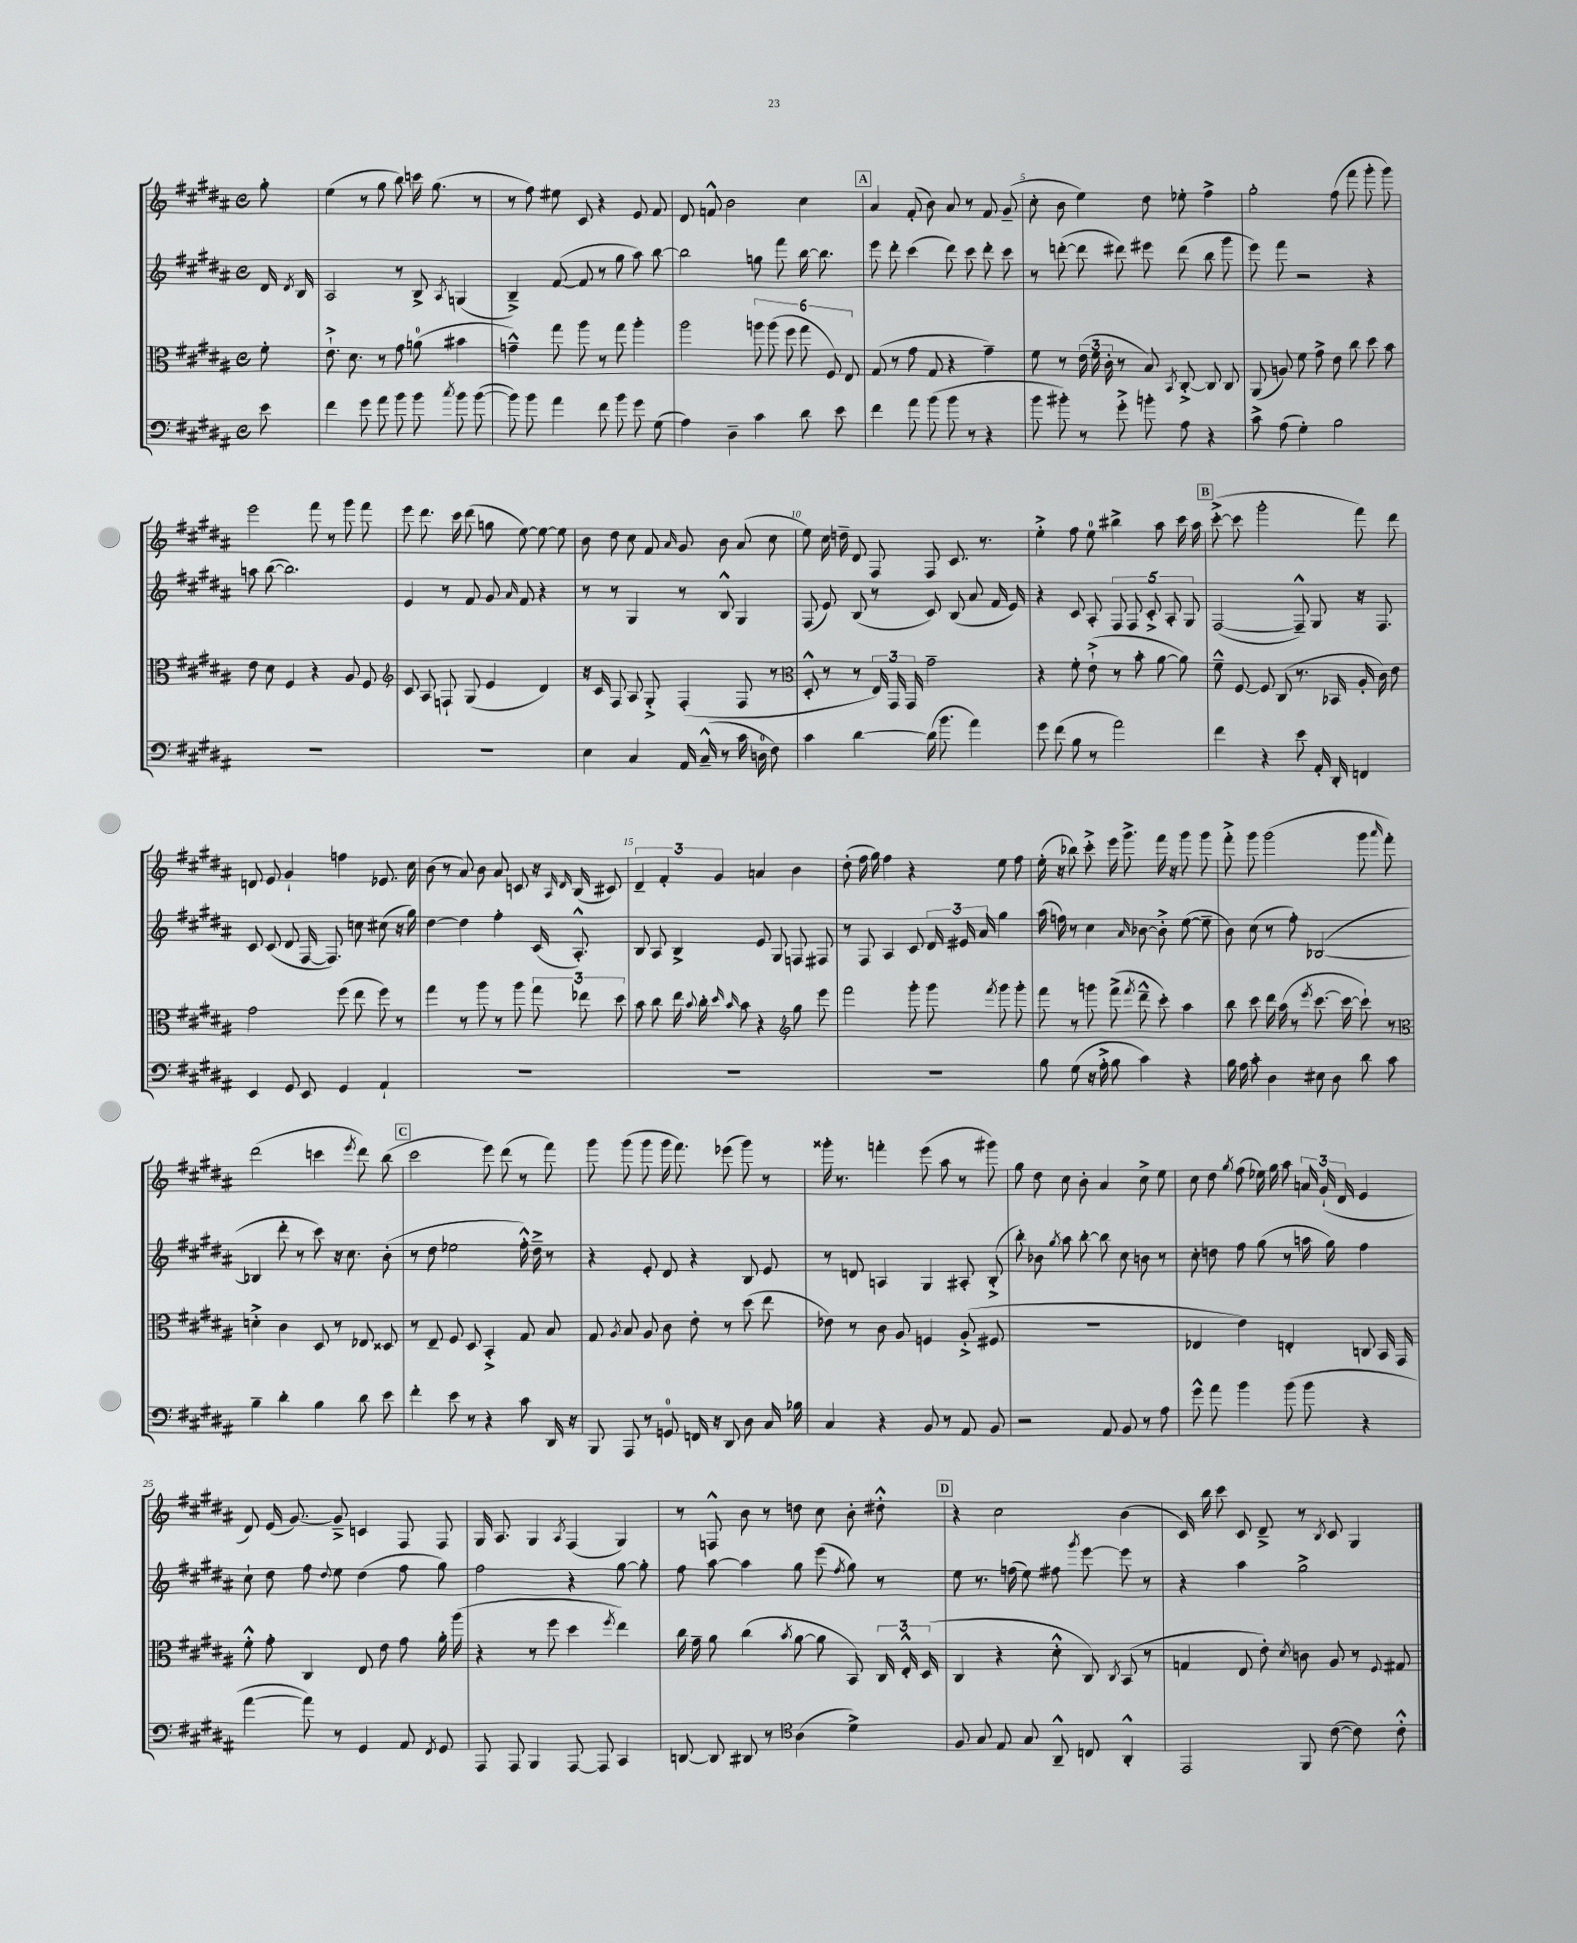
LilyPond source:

<<
\new StaffGroup <<
\new Staff = "s0" {
    \clef treble \key b \major \defaultTimeSignature \time 4/4 \partial 8
    \autoBeamOff gis''8-. |
    e''4( r8 gis''8 b''8) c'''16 gis''8.( r8 |
    r8 fis''8) eis''8 cis'8 r4 e'8 fis'8 |
    dis'8 f'8-^ b'2 cis''4 |
    \mark \markup { \box "A" } ais'4 fis'8-.( b'8) ais'8 r8 fis'8 gis'8--( |
    cis''8-. b'8 e''4) dis''8 ees''8-. fis''4-> |
    gis''2-. fis''8( fis'''8 gis'''8-. gis'''8) |
    e'''2 fis'''8 r8 gis'''8 fis'''8 |
    e'''8 dis'''8. cis'''16 dis'''8( g''8 e''8~) e''8~ e''8 |
    b'8 dis''8 cis''8 fis'8 \grace { ais'16 } gis'8 b'8 ais'8( cis''8 |
    e''8) cis''16 d''16-- dis'8 fis8 fis8 cis'8. r8. |
    e''4-.-> fis''8 e''8-0 bis''4-> ais''8 cis'''16 ais''16 |
    \mark \markup { \box "B" } cis'''8~-.->( cis'''8 gis'''2-. fis'''8) dis'''8 |
    d'8 e'8 gis'4-! f''4 ees'8. cis''16 |
    b'8( r8 ais'8) b'8 ais'8 c'8 r16 \grace { ais16 dis'16 } b16( cis'8) |
    \tuplet 3/2 { dis'4-- fis'4-. gis'4 } a'4 b'4 |
    dis''8-.( fis''16 gis''16) fis''4 r4 e''8 fis''8 |
    e''16-.( r16 bes''8) cis'''8-.-> e'''16 gis'''8.-> fis'''16 r16 gis'''8 gis'''8 |
    fis'''8-.-> gis'''8 gis'''2( gis'''8 \grace { ais'''16 } fis'''8-.) |
    dis'''2( c'''4 \acciaccatura { e'''8 } dis'''8) b''8( |
    \mark \markup { \box "C" } cis'''2 e'''8) dis'''8( r8 fis'''8) |
    gis'''8 gis'''8( gis'''8 gis'''16 fis'''8.) ees'''8( gis'''8) r8 |
    gisis'''16-. r8. f'''4-. e'''8( ais''8 r8 gis'''8) |
    gis''8 dis''8 cis''8 b'8-. ais'4 cis''8-> e''8 |
    cis''8 dis''8 \acciaccatura { gis''8 } fis''8( ees''16) gis''16 ais''8 \tuplet 3/2 { a'16 gis'16-!( dis'16 } e'4 |
    dis'8) e'16( gis'8.~) gis'8---> c'4 fis8 fis8 |
    gis16 ais8. gis4 \acciaccatura { ais8 } fis4( gis4) |
    r8 f8-^ b'8 r8 d''8 cis''8 b'8-. dis''8-.-^ |
    \mark \markup { \box "D" } r4 cis''2 b'4( |
    cis'16) b''16 cis'''8 cis'8 dis'8---> r8 \acciaccatura { b8 } cis'8 gis4 \bar "|." |
}
\new Staff = "s1" {
    \clef treble \key b \major \defaultTimeSignature \time 4/4 \partial 8
    \autoBeamOff dis'16 \acciaccatura { dis'8 } b16 |
    ais2 r8 b8-> \acciaccatura { ais8 } g4( |
    b4--->) fis'8~( fis'8 r8 gis''8 ais''8) b''8~ |
    b''2 g''8 fis'''8 b''16~ b''8. |
    \mark \markup { \box "A" } e'''8 dis'''8-. cis'''4( dis'''8) cis'''8 dis'''8-. cis'''8 |
    r8 d'''8~-.( d'''8 dis'''8) eis'''8 dis'''8( b''8 gis'''8 |
    e'''8) fis'''8 r2 r4 |
    a''8 b''8~( b''2.) |
    e'4 r8 fis'8 gis'8 \grace { ais'16 } fis'8 r4 |
    r8 r8 gis4 r8 b8-^ gis4 |
    fis8( e'8) b8( r8 cis'8) b8( ais'8 fis'16 e'16) |
    r4 cis'8 ais8-. \tuplet 5/4 { fis8 fis8 cis'8-.-> ais8-. gis8 } |
    \mark \markup { \box "B" } fis2~( fis8---^) gis8 r16 fis8. |
    cis'8 cis'8( dis'8 fis16~ fis8.) c''8 cis''8( r16 gis''16) |
    dis''4~ dis''4 fis''4-. cis'16( ais8.-.-^) |
    b8 ais8 b4-> e'8 gis8 f8 fis8 |
    r8 fis8 ais4 cis'8 \tuplet 3/2 { dis'16 eis'16 ais'16 } gis''4 |
    ais''16( f''16) r8 cis''4 \grace { ais'16 } bes'8~ bes'8-.-> e''8~( e''8-- |
    b'8) cis''8( r8 fis''8-.) bes2~( |
    bes4 dis'''8-. r8 cis'''8) r16 cis''8. b'8-.( |
    \mark \markup { \box "C" } r8 dis''8 ees''2 fis''16-.-^) dis''16---> r8 |
    r4 e'8-. dis'8 r4 b8 e'8 |
    r8 d'8 a4 gis4 ais8-. b8-.->( |
    b''8-.) bes'8 \acciaccatura { gis''8 } ais''8 b''8~-. b''8 cis''8 b'8 r8 |
    cis''8-. d''8 fis''8 gis''8( r8 a''16 gis''16) fis''4 |
    cis''8-! dis''8 fis''8 \appoggiatura { dis''8 } e''8 dis''4( fis''8 gis''8) |
    fis''2 r4 gis''8~ gis''8-. |
    fis''8 ais''8~ ais''4 gis''8 e'''8( \acciaccatura { fis''8 } gis''8) r8 |
    \mark \markup { \box "D" } e''8 r8. f''16( e''8) fis''8 \acciaccatura { gis'''8 } e'''8~ e'''8 r8 |
    r4 ais''4 gis''2-> \bar "|." |
}
\new Staff = "s2" {
    \clef alto \key b \major \defaultTimeSignature \time 4/4 \partial 8
    \autoBeamOff fis'8-. |
    e'8.-!-> dis'8. r8 gis'8 a'8-0( bis'4 |
    g'4---^) gis''8 ais''8 r8 gis''8 ais''4-. |
    ais''2 \tuplet 6/4 { a''8 a''8( fis''8 gis''8 fis8) e8 } |
    \mark \markup { \box "A" } gis8( r8 gis'8 gis8 r4 gis'4--) |
    fis'8 r8 \tuplet 3/2 { e'16( fis'16 cis'16-. } r8 b8) \acciaccatura { b,8 } cis8~-.-> cis8 cis8 |
    ais,8( a8) fis'8 gis'8-> e'8 cis''8 dis''8 b'8 |
    e'8 dis'8 fis4 r4 ais8 fis8 |
    \clef treble cis'8 ais8 f8-! gis8( e'4 dis'4) |
    r16 cis'16 fis8 ais8 gis8-.-> fis4-.( fis8 r8 |
    \clef alto dis8-.-^ r8 r8 \tuplet 3/2 { e16) gis,16 gis,16 } gis'2-- |
    r4 fis'8-. e'8-!->( r8 b'8-. ais'8~ ais'8) |
    \mark \markup { \box "B" } fis'8---^ fis8~ fis8 cis8( r8. bes,16 ais16-. cis'16) e'8 |
    gis'2 fis''8( e''8 fis''8) r8 |
    gis''4 r8 ais''8 r8 ais''8 \tuplet 3/2 { gis''8 ees''8 dis''8 } |
    b'8 cis''8 e''16 \appoggiatura { b'8 } cis''16-. \grace { dis''16 b'16 } b'8 r4 \clef treble gis''8 e'''8 |
    fis'''2 gis'''8-. gis'''8 \acciaccatura { fis'''8 } gis'''8 gis'''8-. |
    fis'''8 r8 g'''8 fis'''8->( \acciaccatura { fis'''8 } dis'''8---^ cis'''8-.) ais''4 |
    b''8 cis'''8 dis'''16 ais''16( r8 \acciaccatura { e'''8 } cis'''8.~ cis'''16~ cis'''8-!) r8 |
    \clef alto d'4-.-> cis'4 dis8 r8 ees8 disis8 |
    \mark \markup { \box "C" } r8 e8-- fis8 dis8 b,4-.-> gis8 b8 |
    gis8 \acciaccatura { ais8 } b8 ais8 cis'8 e'8-. r8 dis''8( e''8 |
    ees'8) r8 cis'8 ais8 f4 ais8-.->( fis8 |
    R1 |
    ees4 e'4) e4-. c8 b,16 gis,16 |
    fis'8-.-^ gis'8-. cis4 e8 e'8 gis'8 ais'16-. ais''16( |
    r4 r8 fis''8 dis''4 \acciaccatura { fis''8 } e''4) |
    cis''16 gis'16-- ais'8 cis''4( \acciaccatura { b'8 } ais'8~ ais'8 b,8) \tuplet 3/2 { cis16 e16-.-^ dis16( } |
    \mark \markup { \box "D" } cis4 r4 dis'8-.-^ cis8) \acciaccatura { cis8 } b,8( r8 |
    g4 e8 e'8-.) \acciaccatura { dis'8 } c'8 ais8 r8 \appoggiatura { fis8 } gis8 \bar "|." |
}
\new Staff = "s3" {
    \clef bass \key b \major \defaultTimeSignature \time 4/4 \partial 8
    \autoBeamOff e'8 |
    fis'4 gis'8 ais'8 b'8 b'8 \acciaccatura { cis''8 } b'8 b'8~( |
    b'8) b'8 ais'4 fis'8 b'8 gis'8 gis8( |
    ais4) dis4-- cis'4 dis'8 e'8 |
    \mark \markup { \box "A" } fis'4 ais'8 b'8( b'8 r8 r4 |
    b'8 bis'8-.) r8 gis'8-.-> b'8-. ais8 r4 |
    cis'8-> ais8( gis4-.) b2 |
    R1 |
    R1 |
    e4 cis4 ais,16 cis16---^( r8 cis'16 d16-0 fis8) |
    cis'4 dis'4~ dis'16( b'8. ais'4) |
    gis'8 fis'8( b8 r8 ais'2) |
    \mark \markup { \box "B" } fis'4 r4 e'8 ais,16-. dis,16-. f,4 |
    e,4 gis,8 e,8 gis,4 ais,4-! |
    R1 |
    R1 |
    R1 |
    b8 gis8( r16 ais16-.-> b8 cis'4) r4 |
    b16 ais16 cis'8-. dis4 eis8 dis8 dis'8 cis'8 |
    b4-- dis'4-. b4 dis'8 e'8 |
    \mark \markup { \box "C" } fis'4-. e'8 r8 r4 cis'8 dis,16 r16 |
    b,,8 ais,,8 r8 g,8-0 f,16 r16 dis,8 dis8 cis16 bes16 |
    cis4 r4 b,8 r8 ais,8 b,8 |
    r2 ais,8 b,8 r8 ais8 |
    gis'8-^ ais'8 b'4 b'8( b'8 r4 |
    ais'4~ ais'8) r8 gis,4 ais,8 \acciaccatura { fis,8 } gis,8 |
    ais,,8 ais,,8 b,,4 ais,,8~ ais,,8 cis,4 |
    d,8~ d,8 dis,8 r8 \clef tenor ais4( dis'4->) |
    \mark \markup { \box "D" } fis8 gis8 e8 gis8 ais,8---^ c8 ais,4-.-^ |
    e,2 fis,8 cis'8~( cis'8) cis'8-.-^ \bar "|." |
}
>>
>>
\layout { \context { \Score \override BarNumber.break-visibility = ##(#f #t #t) barNumberVisibility = #(every-nth-bar-number-visible 5) } }
